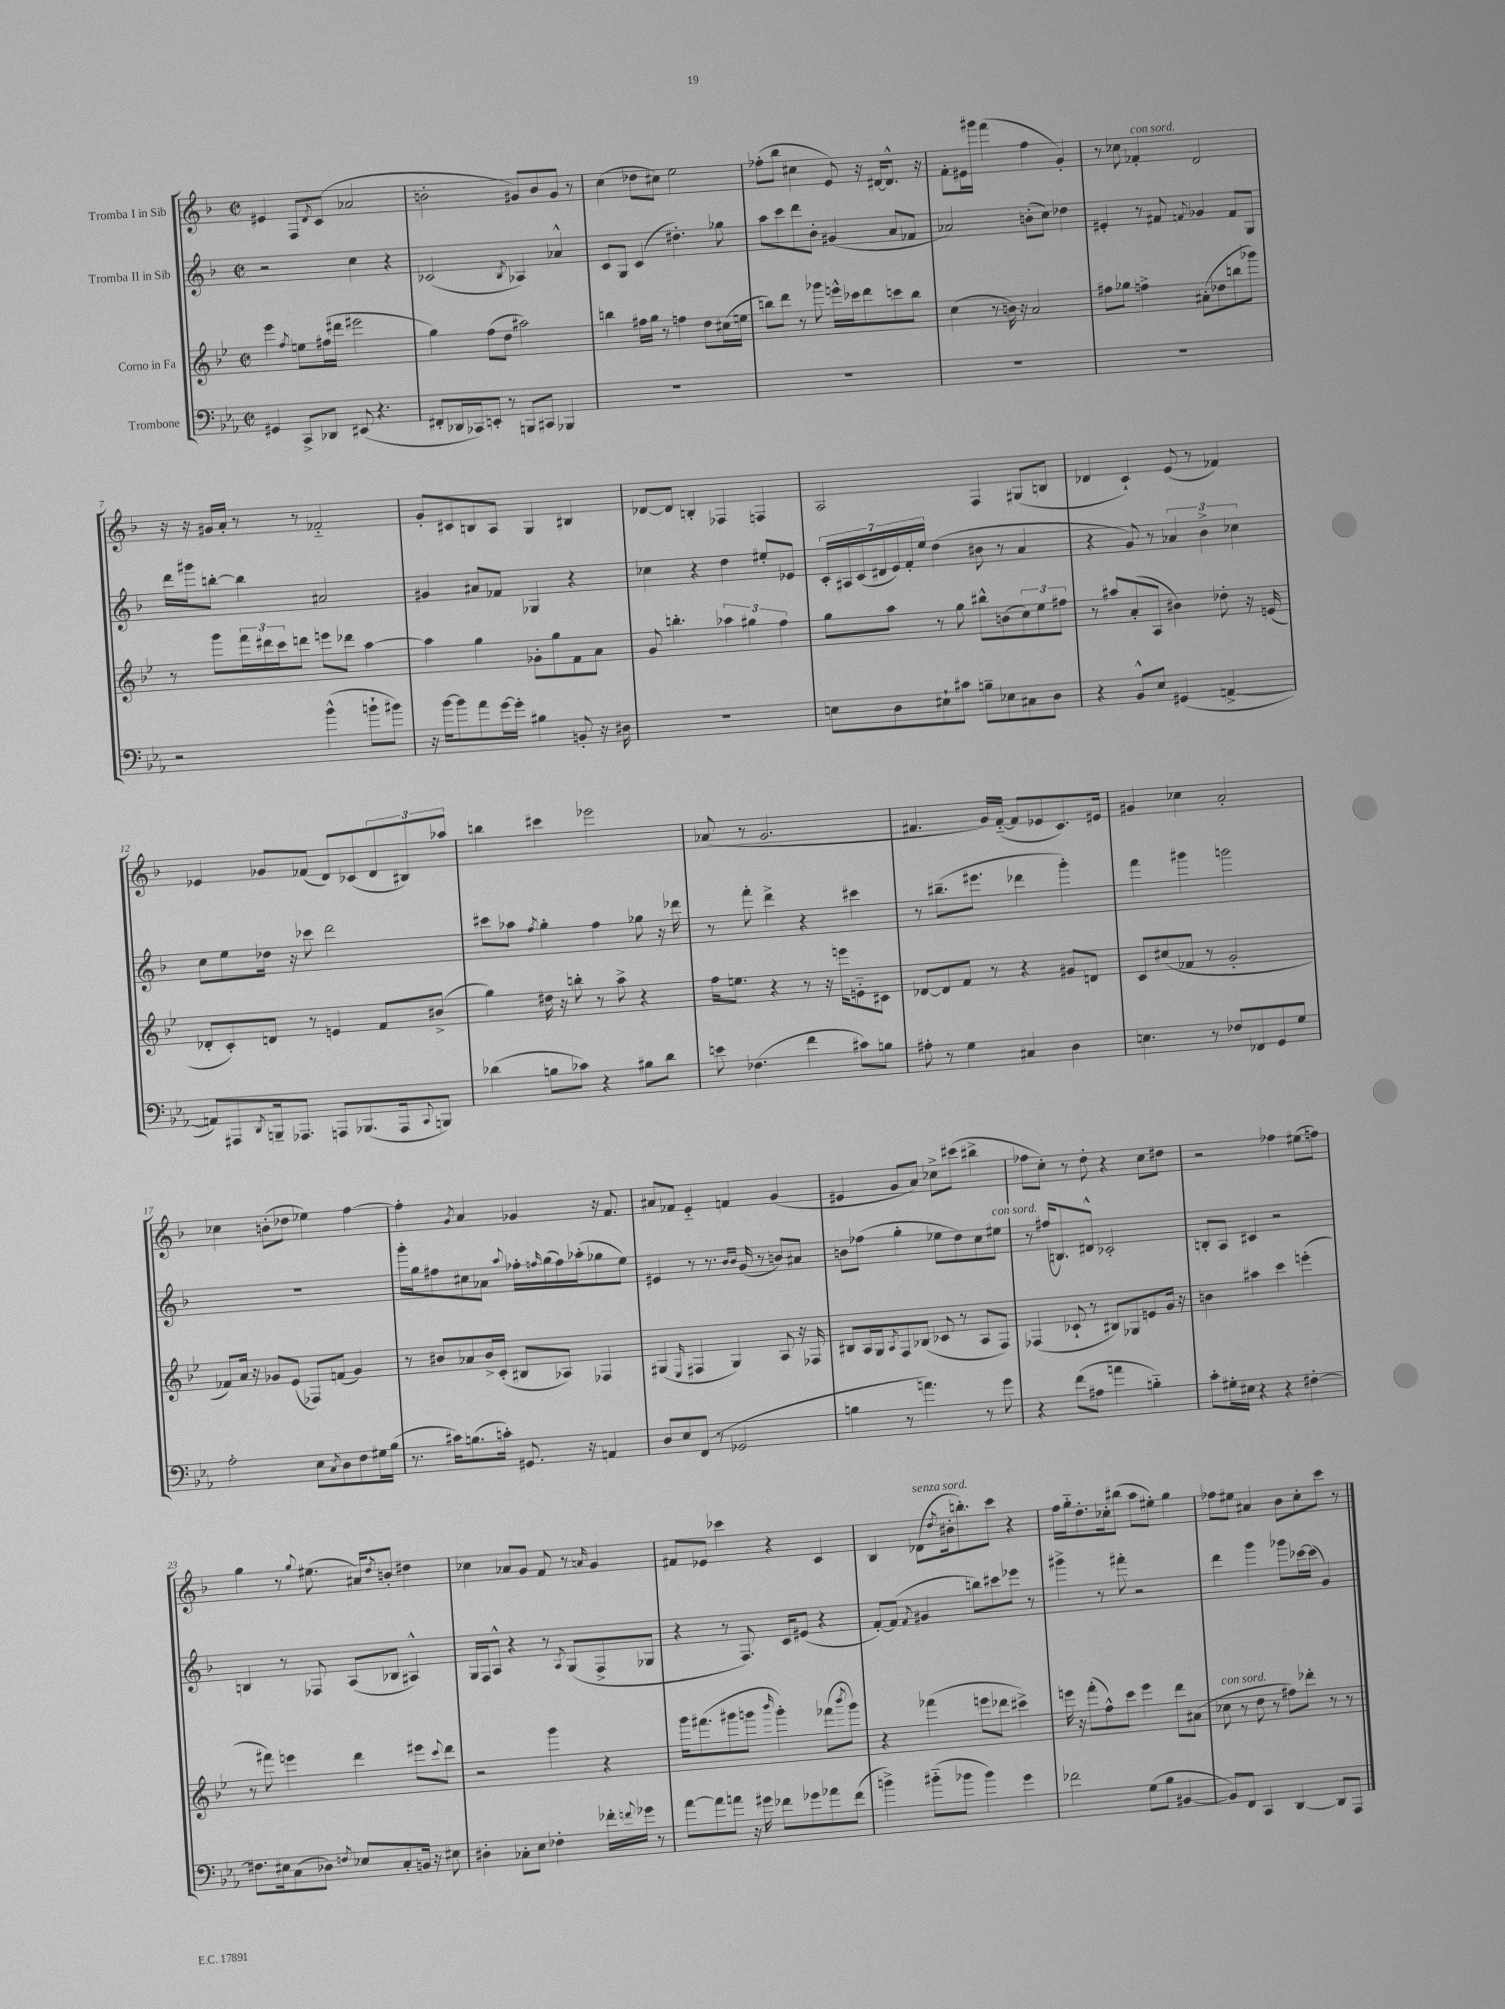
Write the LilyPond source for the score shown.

<<
\new StaffGroup <<
\new Staff = "s0" \with { instrumentName = "Tromba I in Sib" } {
    \clef treble \key f \major \defaultTimeSignature \time 2/2
    eis'4 f8 \acciaccatura { d'8 } c'8( aes'2 |
    b'2-. gis'8) b'8 gis'8 r8 |
    c''4( des''8 cis''8) e''2 |
    fes''8-.( bes''8 cis''4 e'8) r16 dis'16~ dis'8.-^ r16 |
    f'8-. eis'16 gis'''16 f'''4( f''4 g'4-.) |
    r8 ces''8 fes'4-.^\markup { \italic "con sord." } d'2 |
    r16 r16 gis'16 a'16-. r8 r8 fes'2-_ |
    g'8-. cis'8 b8 a8 g4 bis4 |
    des'8~ des'8 b4-. fes4 f4 |
    a2 f4 gis8( b8 |
    des'4 c'4-!) e'8( r8 fes'4) |
    ees'4 ges'8 fes'8( d'8) ces'8( \tuplet 3/2 { d'8 bis8) aes''8 } |
    b''4 cis'''4 ees'''2 |
    aes'8( r8 g'2. |
    fis'4. g'16) fis'16~-_( fis'8 ees'8 c'8.) eis'16 |
    gis'4 ces''4 a'2-. |
    ces''4 b'8-.( des''8 ees''4) f''4~ |
    f''4-. \acciaccatura { g'8 } a'4 ges'4 r16 f'8. |
    ais'8 fes'8 e'4-_ f'4 g'4( |
    eis'4 g'8 a'8) ces''8-> cis'''8( bis''4-> |
    fes''8 c''8-.) r8 d''8-. r4 c''8 dis''8 |
    r2 fes''4 eis''8( f''8) |
    g''4 r8 \appoggiatura { g''8 } eis''8.( ais'16) \acciaccatura { d''8 } b'8-. dis''4 |
    ces''4 aes'8 g'8 f'8 r8 \grace { a'16 } g'4 |
    fis'8 ees'8 ces'''4 r4 c'4 |
    bes4 des'8^\markup { \italic "senza sord." }( \acciaccatura { d''8 } bis'16-. b''8.-.) c'''8 r4 |
    f''16 g''16-_ d''8.-. ces''16-. bis''8( a''8 eis''8-.) g''4 |
    fes''8 eis''8 ais'4 bes'8 c''8-. c'''8 r8 \bar "|." |
}
\new Staff = "s1" \with { instrumentName = "Tromba II in Sib" } {
    \clef treble \key f \major \defaultTimeSignature \time 2/2
    r2 c''4 r4 |
    ces'2( \acciaccatura { bes8 } aes4) aes'4-^ |
    c'8 g8 c'4( dis''4.-.) ges''8 |
    a''8 c'''8 d'''8 bes'8-. gis'4( a'8 fes'8 |
    aes'2) b'8-.( c''8) des''4 |
    eis'4-. r8 fis'8 \appoggiatura { f'8 } ges'4 f'8 g8 |
    d'''16 gis'''16 b''8~-. b''4 ais'2 |
    gis'4 ais'8 fes'8 ges4 r4 |
    ces''4 r4 d''4 eis''8-. ees'8 |
    \tuplet 7/4 { c'16-. ais16 c'16( dis'16 e'16) f'16-. e''16 } d''4( bis'8 r8 a'4 |
    r4 g'8) r8 \tuplet 3/2 { aes'4 bes'4-> ces''4 } |
    c''8 e''8 des''16 r16 ces'''8 d'''2 |
    cis'''8 aes''8 \acciaccatura { f''8 } g''4-. f''4 ges''8 r16 des'''16 |
    r8 f'''8-. d'''4-> r4 cis'''4 |
    r8 bis''8.--( eis'''8. des'''4 g'''4-.) |
    f'''4 gis'''4 g'''2 |
    R1 |
    g'''16-. g''16 fis''8 cis''8 aes'8 \appoggiatura { a''8 } fes''16-. \grace { f''16 } g''16( f''16) aes''16-.( ges''8 e''8) |
    eis'4 r8 r8. \grace { bes'16 bes'16 } g'16( r8 b'8) ais'8 |
    b'8 fes''8( g''4-. ees''8 d''8) c''8 eis''8^\markup { \italic "con sord." } |
    r8 fis''16( b8.) dis'8-^ ces'2-. |
    b8-. a8 cis'4 r2 |
    b4 r8 fes8 a8( bes8 ais4-^) |
    g16 f16 a8-^ r4 r8 \acciaccatura { a8 } g8( f8-> ges8 |
    r4 r8 f8.) c'16 eis'8( r4 |
    f'8~-.) f'8( \acciaccatura { f'8 } gis'4 b''8) cis'''8 ees'''8 r8 |
    gis'''4-> r8 fis'''8-. r2 |
    d'''4 g'''4 ges'''8 ces'''16~ ces'''16( g'4) \bar "|." |
}
\new Staff = "s2" \with { instrumentName = "Corno in Fa" } {
    \clef treble \key bes \major \defaultTimeSignature \time 2/2
    ees'''4 \acciaccatura { f''8 } e''8 fis''16( dis'''16 eis'''2 |
    g''4) f''8( d''8 ais''2) |
    b''4 fis''16 g''16 r8 f''4 d''8 cis''16( e''16 |
    b''8) d'''8 r8 ges'''8 e'''16-^ ces'''16 d'''8 c'''8 b''8 |
    c''4( r8 b'16) r16 a'2 |
    fis''8 ges''8 f''4-> ais'8-.( des''8 b''8 ges'''8) |
    r8 g'''8 \tuplet 3/2 { f'''16 dis'''16 c'''16 } d'''8 e'''8 des'''8 a''4~ |
    a''4 g''4 ges'8-. g''8 f'8 a'8 |
    g'8 b''4.-. \tuplet 3/2 { aes''4 gis''4 f''4 } |
    g''8 a''8 r8 g''8 bis''8-^ b'8( \tuplet 3/2 { c''8) ees''8 fis''8 } |
    r8 ais''8 a'8-.( a8 bis'4) des''8-. r16 e'16( |
    des'8-. c'8-.) d'8 r8 e'4 f'8 bis'8->( |
    g''4) dis''16 r16 b''8-. r8 a''8-> r4 |
    f''16 e''8. r4 r8 r16 e'''16 e'8-_ cis'8 |
    des'8~ des'8 f'8 r8 r4 gis'8 d'8 |
    c'8 cis''8( fes'8 r8 g'2-. |
    fes'8) a'16 r16 ges'8 ees'8( fes8) f'8( ges'4) |
    r8 bis'8 aes'8 bis'16-> c'16-.( bis8 aes8) fes4 |
    gis4( \grace { ees16 } fis4 gis4) a8 r16 fes16 |
    bis8 a16 g16 \acciaccatura { a8 } f8 bes8( ces'8 r8 a8 f8) |
    fes4( ces'8-! r8 bis8) ges8 e'8 g'16 r16 |
    b'4 ais''4 c'''4 e'''4-.( |
    r8 fis'''8) e'''4 d'''4 eis'''8 \appoggiatura { c'''8 } d'''8 |
    r2 g'''4 r4 |
    g'''16 fis'''8.( gis'''8 g'''8 \grace { bes'''16 } g'''4-.) fes'''8( \acciaccatura { bes'''8 } g'''8) |
    r4 fes'''4( e'''8 des'''8 cis'''4->) |
    e'''16 r16 f'''8-.( f''8-^) c'''8 e'''4 d'''8 ais'8( |
    ces''8^\markup { \italic "con sord." } r8 d''8 r8 fis''8) des'''8-. r8 r8 \bar "|." |
}
\new Staff = "s3" \with { instrumentName = "Trombone" } {
    \clef bass \key ees \major \defaultTimeSignature \time 2/2
    gis,4 c,8-> des,8 eis,8( r4. |
    fis,8-. des,16 ces,16) e,8-. r8 b,,8 cis,8 bes,,4 |
    R1 |
    R1 |
    R1 |
    R1 |
    r2 bes'4-^( b'8-! bis'8) |
    r16 bes'16~ bes'8 aes'8 g'16~ g'16-. bis4 b,8-. r16 dis16 |
    R1 |
    e8 d8 eis8-! cis'8 b8-- ees8 cis8 d8 |
    r4 bes,8-^ ees8 gis,4( a,4~-> |
    a,8) ais,,8 \acciaccatura { d,8 } b,,16-- aes,,8. a,,8 bes,,8.( a,,16 \appoggiatura { c,8 } b,,8) |
    des'4( b8 ces'8) r4 bis8 des'8 |
    e'8 fes4.( f'4 cis'8) b8 |
    ais8-. r8 g4 cis4 d4 |
    e4. r8 fes8 fes,8 g,8 g8 |
    aes2-. ees8 \acciaccatura { c8 } d8 f8 gis16 bes16( |
    r8. cis'16) b8.( c'16-.) gis,8. r16 a,4 |
    d8 ees8 f,8( r8 ges,2 |
    b4 r8 a'4.) r8 g'8 |
    r4 f'8( ais8 a'4 b4-_) |
    c'8-. gis16-. eis16 r4 r4 fis4~-. |
    fis8. eis16 c8( des8) \acciaccatura { f8 } ees8 c8-. b,16 r16 eis8 |
    dis4-. ces8-. ees8 fes4-. fes'16-. \appoggiatura { f'8 } ges'16 r8 |
    aes'8~ aes'8 a'8 r16 gis'16 fes'8 ges'8 aes'8 fes'8( |
    b'4->) bis'8-_( bes'8 bes'4) g'4 |
    fes'2 g8( bes8 bis,4~ |
    bis,8) f,8 c,4 d,4~ d,8 aes,,8 \bar "|." |
}
>>
>>
